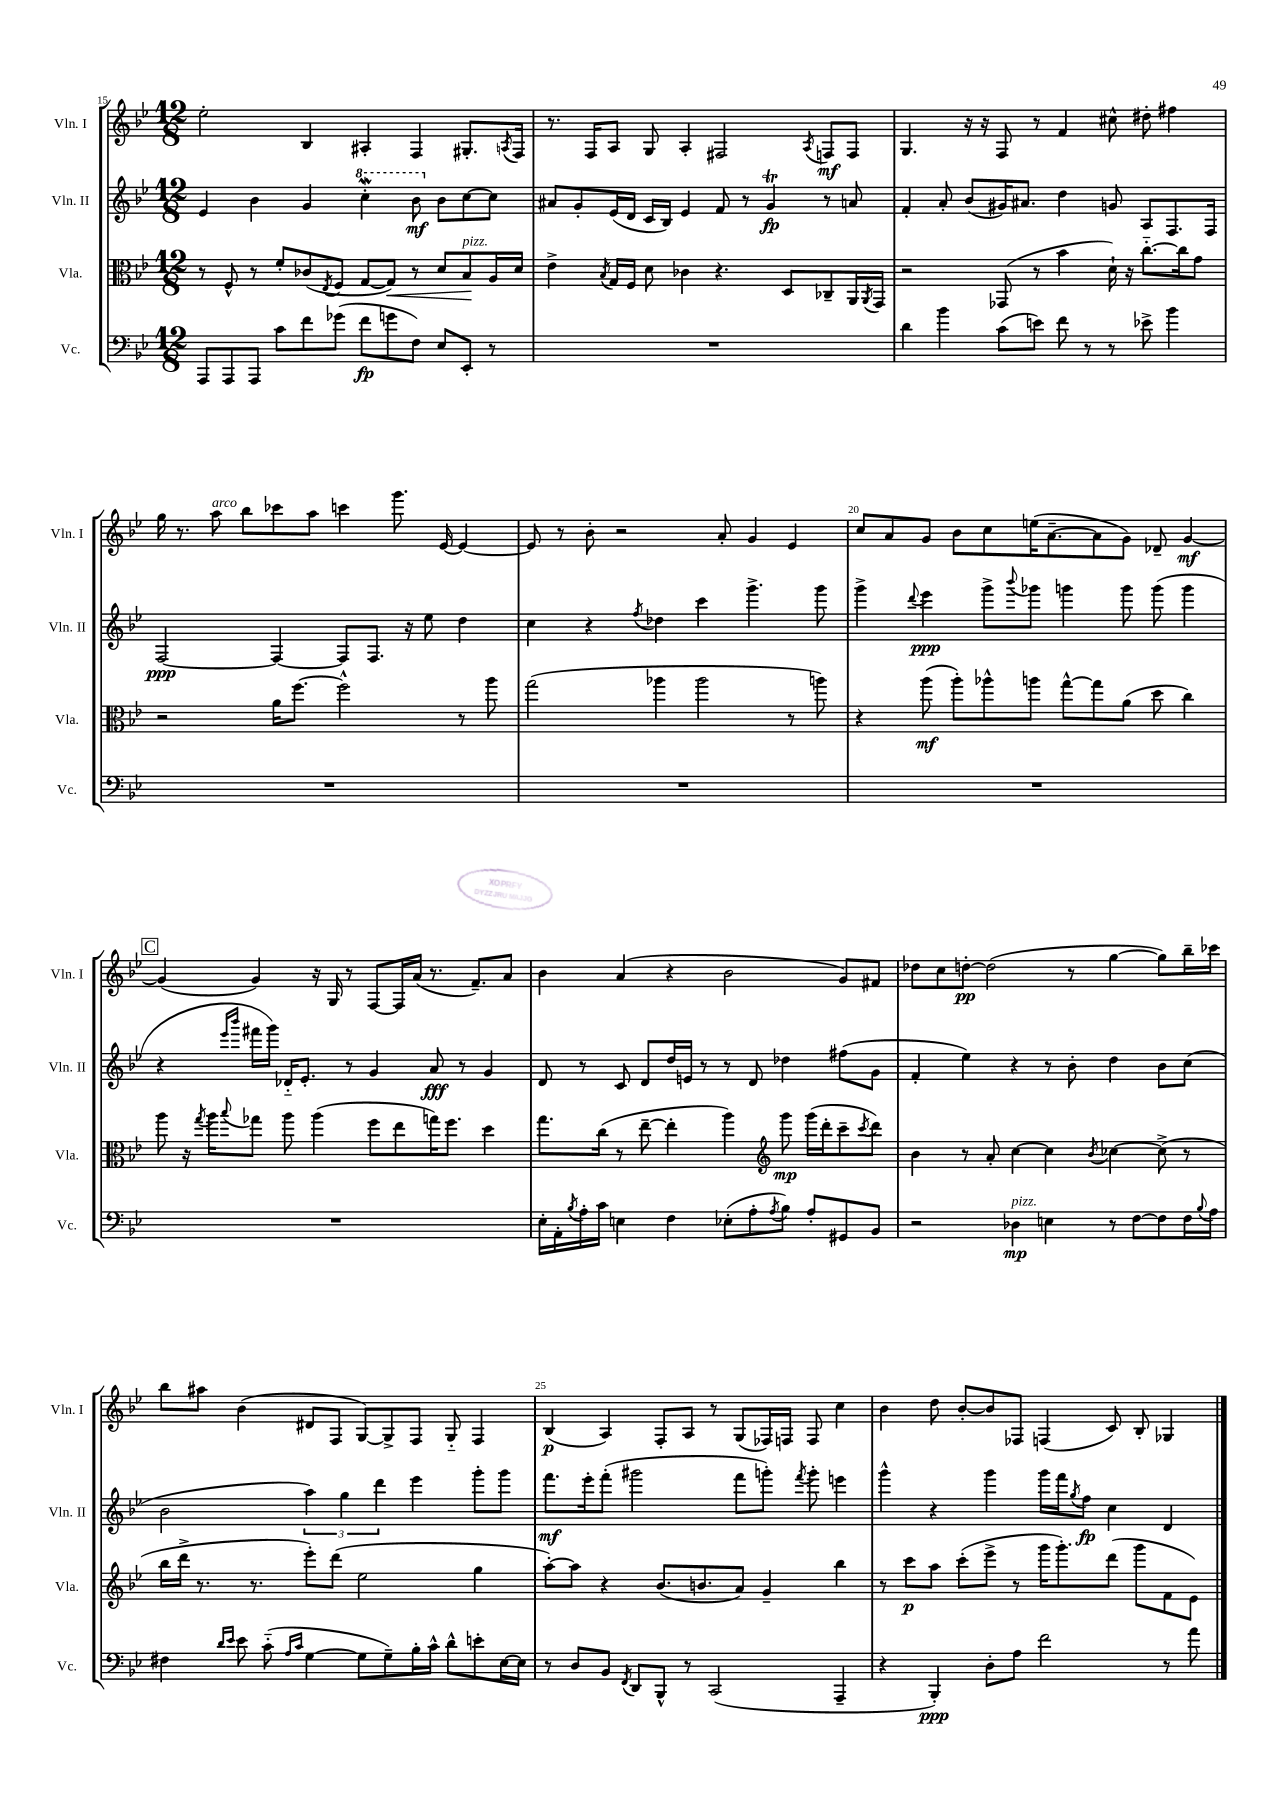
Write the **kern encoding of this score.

**kern	**kern	**kern	**kern
*staff4	*staff3	*staff2	*staff1
*clefF4	*clefC3	*clefG2	*clefG2
*k[b-e-]	*k[b-e-]	*k[b-e-]	*k[b-e-]
*M12/8	*M12/8	*M12/8	*M12/8
8AAA	8r	4e-	2ee-'
8AAA	8F^^	.	.
8AAA	8r	4b-	.
8c	8f'	.	.
8f	(8c-	4g	4B-
.	8qE-	.	.
(8g-	8F	.	.
8f	[8G	4ccc'	4A#'
8g	8G])	.	.
8F)	8r	8bb-	4F
8E-	8d	8b-	.
8EE-'	8B-	[8cc	8.G#'
8r	16A	8cc]	.
.	.	.	8qA
.	16d	.	16F
=	=	=	=
1.r	4e-^	8a#	8.r
.	.	8g'	.
.	.	.	16F
.	8qB-	.	.
.	16G	(16e-	8A
.	16F	16d	.
.	8d	16c	8G
.	.	16B-)	.
.	4c-	4e-	4A'
.	4.r	8f	2F#
.	.	8r	.
.	.	4g	.
.	8D	.	.
.	.	.	8qA
.	8C-~	8r	8F
.	16AA	8a	8F
.	8qAA	.	.
.	16GG	.	.
=	=	=	=
4d	2r	4f'	4.G
4b-	.	8a'	.
.	.	(8b-	16r
.	.	.	16r
(8c	(8GG-	16g#)	8F
.	.	8.a#	.
8e)	8r	.	8r
8f	4b-	4dd	4f
8r	.	.	.
8r	16d`)	8g	8cc#^^
.	16r	.	.
8e-^	[8.cc'~	8A	8dd#'
4b-	.	8.F	4ff#
.	16cc]	.	.
.	8g	.	.
.	.	16F	.
=	=	=	=
1.r	2r	[2F	16gg
.	.	.	8.r
.	.	.	8aa
.	.	.	8bb-
.	16a	4F_	8ccc-
.	[8.ff	.	.
.	.	.	8aa
.	2ff^^]	8F]	4ccc
.	.	8.F	.
.	.	.	8.ggg
.	.	16r	.
.	.	8ee-	.
.	.	.	[16e-
.	8r	4dd	4e-_
.	8aa	.	.
=	=	=	=
1.r	(2gg	4cc	8e-]
.	.	.	8r
.	.	4r	8b-'
.	.	.	2r
.	.	8qff	.
.	4aa-	4dd-	.
.	2aa-	4ccc	.
.	.	.	8a'
.	.	4.ggg^	4g
.	8r	.	4e-
.	8aa)	8ggg	.
=	=	=	=
1.r	4r	4ggg^	8cc
.	.	.	8a
.	.	8qqddd	.
.	(8aa	4eee-	8g
.	8aa')	.	8b-
.	8aa-^^	8ggg^	8cc
.	.	8qqbbb-	.
.	8aa	8ggg-	(16ee
.	.	.	[8.a~
.	[8gg^^	4ggg	.
.	8gg]	.	8a]
.	(8a	8ggg	8g)
.	8dd	(8ggg	8d-~
.	4cc)	4ggg	[4g
=	=	=	=
1.r	8aa	4r	(4g]
.	16r	.	.
.	8qgg	.	.
.	16aa	.	.
.	.	16qqeee-	.
.	8qqbb-	16qqbbb-	.
.	8gg-	16fff#	4g)
.	.	16ggg)	.
.	8aa	16d-'~	.
.	.	8.e-'	.
.	(4aa	.	16r
.	.	.	16G
.	.	8r	8r
.	8ff	4g	[8F
.	8ee-	.	16F]
.	.	.	(16a
.	16gg)	8a	8.r
.	8.ff	.	.
.	.	8r	.
.	.	.	8.f~)
.	4dd	4g	.
.	.	.	8a
=	=	=	=
16E-'	8.gg	8d	4b-
16AA'	.	.	.
8qB-	.	.	.
16A'	.	8r	.
16c	(16cc	.	.
4E	8r	8c	(4a
.	[8ee-~	8d	.
4F	4ee-']	16dd	4r
.	.	16e	.
.	.	8r	.
(8E-'	4aa)	8r	2b-
8A'	.	8d	.
*	*clefG2	*	*
8qA	.	.	.
8B-)	8ggg	4dd-	.
8A'	(16ggg	.	.
.	16ddd'	.	.
8GG#	8ccc~	(8ff#	8g)
.	8qccc	.	.
8BB-	8ddd)	8g	8f#
=	=	=	=
2r	4b-	4f'	8dd-
.	.	.	8cc
.	8r	4ee-)	[8dd'
.	8a'	.	(2dd]
4D-	[4cc	4r	.
4E	4cc]	8r	.
.	.	8b-'	8r
.	8qb-	.	.
8r	[4cc-	4dd	[4gg
[8F	.	.	.
8F]	(8cc-^]	8b-	8gg])
16F	8r	(8cc	16bb-~
8qqB-	.	.	.
16A	.	.	16ccc-
=	=	=	=
4F#	16bb-	2b-	8bb-
.	16ddd^	.	.
.	8.r	.	8aa#
16qqd	.	.	.
16qqe-	.	.	.
8e-	.	.	(4b-
.	8.r	.	.
(8c'~	.	.	.
16qqA	.	.	.
16qqc	.	.	.
[4G	8eee-')	6aa)	8d#
.	(8ddd	.	8F
.	.	6gg	.
8G]	2ee-	.	[8G)
.	.	6ddd	.
8G~)	.	.	8G^]
16B-'	.	4eee-	8F
16c^^	.	.	.
8d^^	.	.	8G'~
8e'	4gg	8ggg'	4F
[16E-	.	8ggg	.
16E-]	.	.	.
=	=	=	=
8r	[8aa')	8.fff	(4B-
8D	8aa]	.	.
.	.	16eee-'	.
8BB-	4r	(8fff'	4A)
8qFF	.	.	.
8DD	.	2ggg#	.
8BBB-^^	(8.b-	.	8F'
8r	.	.	8A
.	8.b	.	.
(2CC	.	.	8r
.	8a)	8fff	(8G
.	4g~	8ggg')	16F-)
.	.	.	16F
.	.	8qfff	.
.	.	8ggg'	8F
4AAA~	4bb-	4eee	4cc
=	=	=	=
4r	8r	4ggg^^	4b-
.	8ccc	.	.
4BBB-')	8aa	4r	8dd
.	(8ccc'	.	[8b-'
8D'	8eee-^	4ggg	8b-]
8A	8r	.	8F-
2f	16ggg	16ggg	(4F
.	8.ggg')	16fff	.
.	.	8qgg	.
.	.	8ff	.
.	(8ddd	4cc	8c)
.	8ggg	.	8B-'
8r	8f	4d	4G-
8a	8e-)	.	.
==	==	==	==
*-	*-	*-	*-
